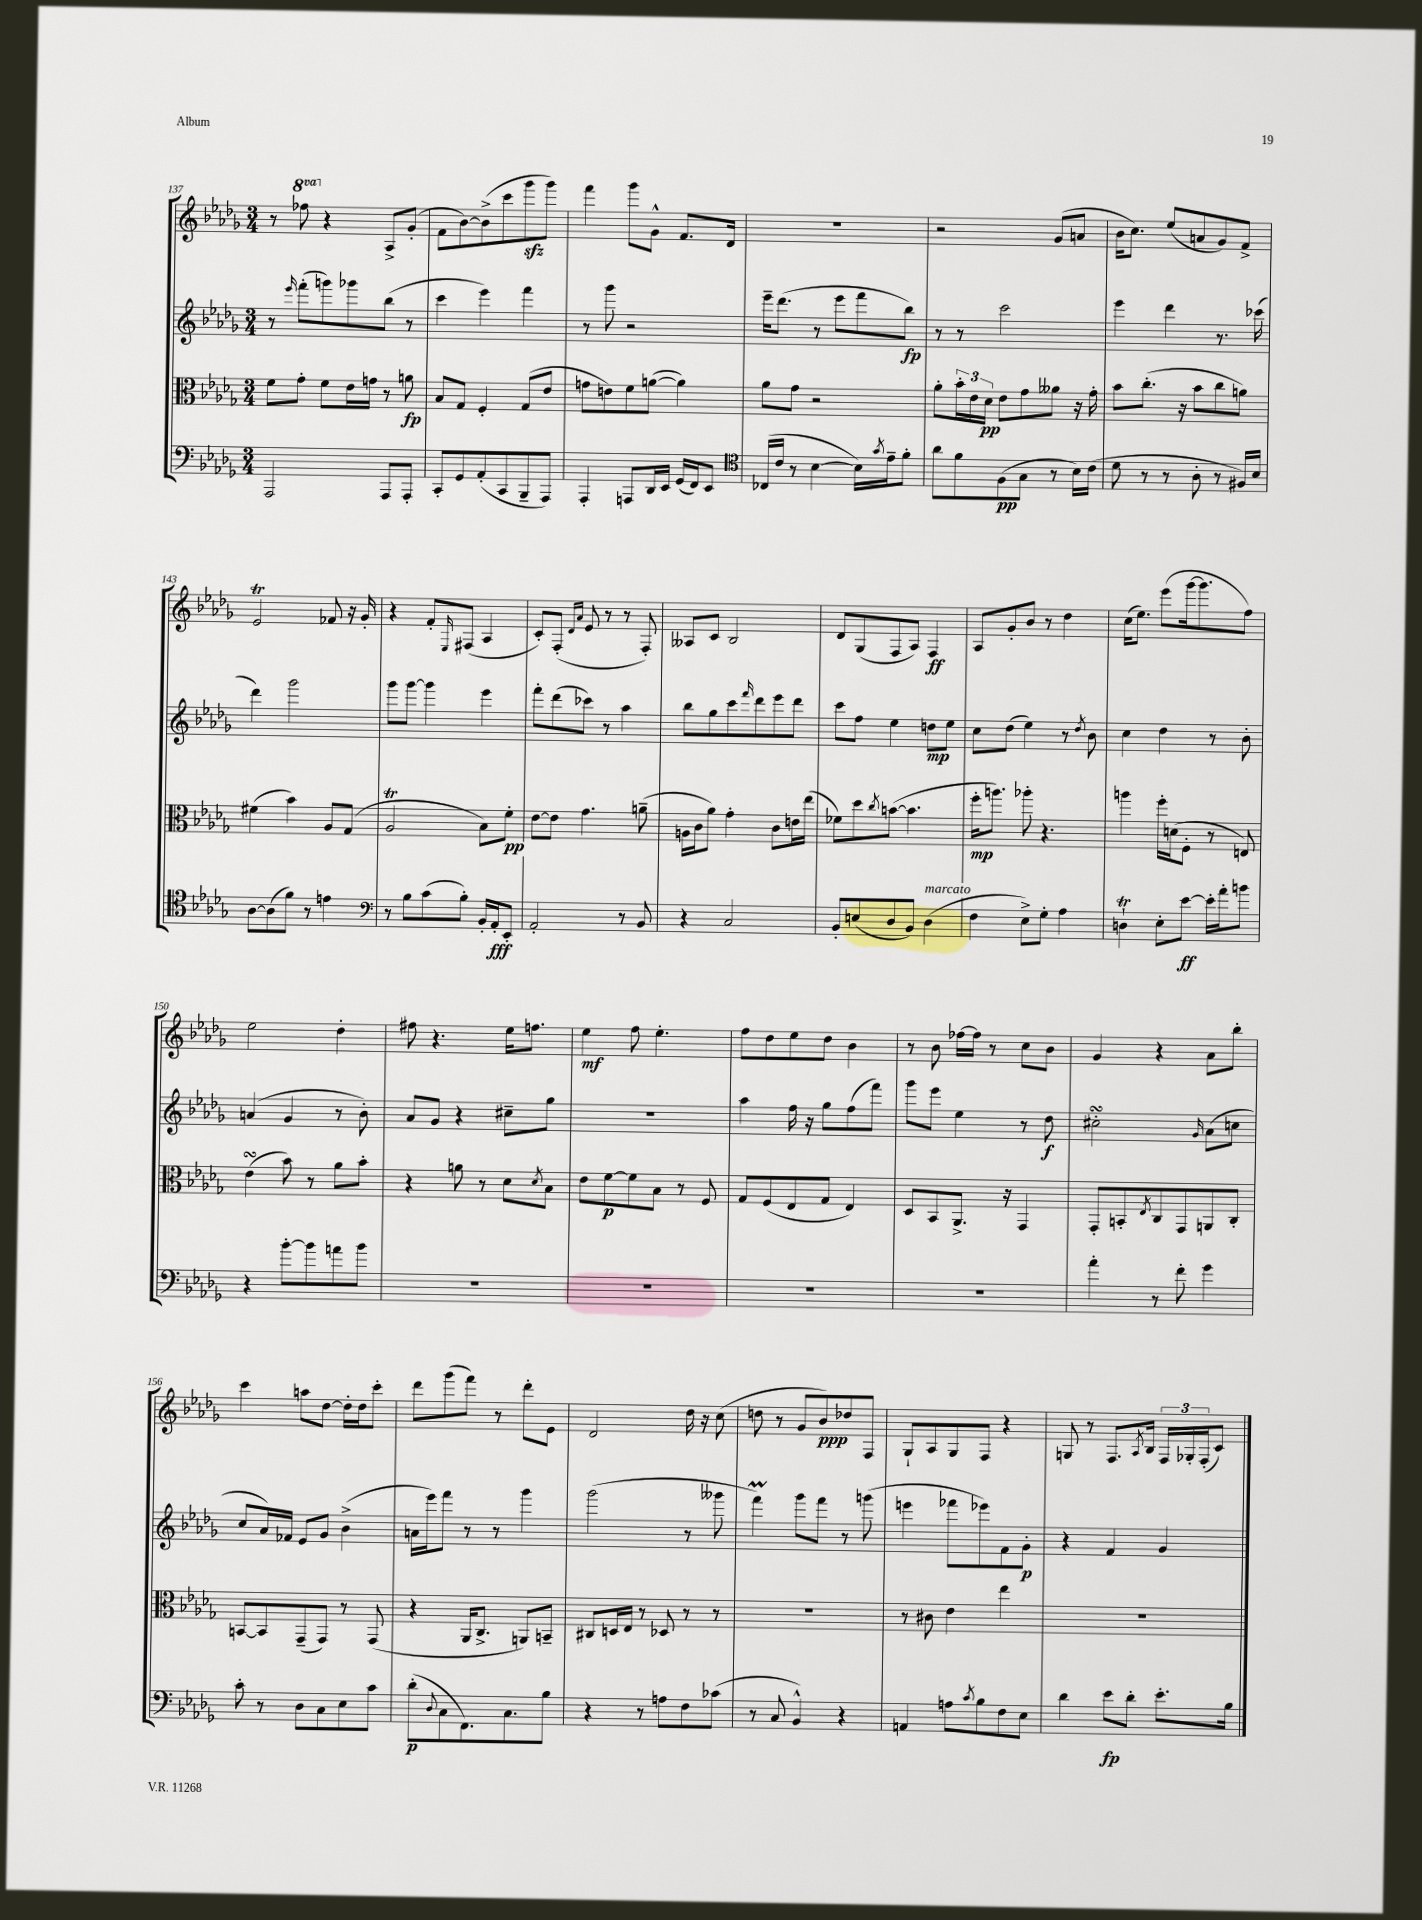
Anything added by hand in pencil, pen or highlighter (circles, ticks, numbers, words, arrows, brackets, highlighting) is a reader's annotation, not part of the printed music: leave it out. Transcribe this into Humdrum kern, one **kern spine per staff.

**kern	**kern	**kern	**kern
*staff4	*staff3	*staff2	*staff1
*clefF4	*clefC3	*clefG2	*clefG2
*k[b-e-a-d-g-]	*k[b-e-a-d-g-]	*k[b-e-a-d-g-]	*k[b-e-a-d-g-]
*M3/4	*M3/4	*M3/4	*M3/4
2AAA-	8f	8r	8r
.	.	16qqeee-	.
.	8g-'	(8fff'	8fff-
.	8f	8ggg)	4r
.	16e-	8ggg-	.
.	16g	.	.
8AAA-	8r	(8bb-	8A-^
8AAA-'	8a	8r	(8g-'
=	=	=	=
8CC'	8B-	4ccc	8f
8GG-	8G-	.	[8b-)
(8AA-'	4F'	4eee-)	(8b-^]
8CC	.	.	8ccc
8BBB-~	(8G-	4fff	8ggg-
8AAA-)	8e-	.	8ggg-)
=	=	=	=
4AAA-'	8g	8r	4fff
.	8e)	8ggg-	.
8AAA	8f	2r	8ggg-
16DD-	([8a	.	8g-^^
16EE-	.	.	.
(16GG-	4a])	.	8.f
16FF)	.	.	.
8EE-	.	.	.
.	.	.	16d-
=	=	=	=
*clefC4	*	*	*
(16C-	8a-	16eee-~	2.r
16c	.	(8.ddd-	.
8r	8g-	.	.
[4B-	2r	8r	.
.	.	8eee-	.
16B-])	.	8fff	.
8qg-	.	.	.
16e-~	.	.	.
8f'	.	8bb-)	.
=	=	=	=
8a-	8a-'	8r	2r
8f	24b-'	8r	.
.	24e-	.	.
.	24d-	.	.
(8F	8e-	2ccc	.
8G-	8g-	.	.
8r	8a--	.	(8g-
16B-)	16r	.	8a
(16c	16g-'	.	.
=	=	=	=
8d-	8b-	4eee-	16b-
.	.	.	8.cc)
8r	(8.cc'	.	.
8r	.	4ddd-	(8ee-
.	16r	.	.
8A-'	8b-	.	8a
8r	8cc	8.r	8g-)
16F#)	8a)	.	8f^
16B-	.	(16ccc-	.
=	=	=	=
[8A-	(4f#	4ddd-)	2e-
(8A-]	.	.	.
8f)	4b-)	2ggg-	.
8r	.	.	.
4e	8A-	.	8f-
.	(8G-	.	16r
.	.	.	16g-'
=	=	=	=
*clefF4	*	*	*
8r	2A-	8ggg-	4r
8B-	.	[8ggg-	.
(8c	.	4ggg-]	8f'
.	.	.	16qqE-
8B-')	.	.	(8F#
16BB-'	8B-)	4eee-	4A-
16AA-'	.	.	.
8EE-'	8f'	.	.
=	=	=	=
2AA-'	[8e-	8fff'	8c')
.	8e-]	(8ddd-	(8F'
.	.	.	16qqd-
.	.	.	16qqa-
.	4.g-	8ccc-)	8e-
.	.	8r	8r
8r	.	4aa-	8r
8BB-	(8a~	.	8F')
=	=	=	=
4r	16A	8bb-	8A--
.	16c	.	.
.	8a-)	8gg-	8c
2C	4g-'	8ccc	2B-
.	.	16qqfff	.
.	.	8ddd-	.
.	8c	8eee-	.
.	16e	8ddd-	.
.	(16ee-	.	.
=	=	=	=
8BB-'	8f-)	8ccc	8d-
(8E	8dd-	8ff	(8G-
.	8qcc	.	.
8D-	([8b	4ee-	8F
8BB-)	4.b]	.	8A-)
(4D-	.	8dd	4F
.	.	8ee-	.
=	=	=	=
4F	16ff'	8cc	8A-
.	8.aa)	.	.
.	.	(8dd-	8g-'
8E-^)	8aa-'	4ee-)	8b-
8G-'	4.r	.	8r
4A-	.	8r	4dd-
.	.	8qdd-	.
.	.	8b-	.
=	=	=	=
4D`	4aa	4cc	(16cc
.	.	.	8.ee-)
8E-'	16ff'	4dd-	(8eee-
.	(16d	.	.
[8e-	8F'	.	[16ggg-
.	.	.	8.ggg-]
16e-']	8r	8r	.
16a-'	.	.	.
8b	8E)	8b-'	8ff)
=	=	=	=
4r	(4e-	(4a	2ee-
[8b-'	8b-)	4g-	.
8b-]	8r	.	.
8a	8a-	8r	4dd-'
8b-	8b-'	8b-')	.
=	=	=	=
2.r	4r	8a-	8ff#
.	.	8g-	4.r
.	8a	4r	.
.	8r	.	.
.	8d-	8cc#~	16ee-
.	.	.	8.ff
.	8qd-	.	.
.	8B-	8gg-	.
=	=	=	=
2.r	8e-	2.r	4ee-
.	[8f	.	.
.	8f]	.	8ff
.	8B-	.	4.ee-'
.	8r	.	.
.	8F	.	.
=	=	=	=
2.r	8G-	4aa-	8ff
.	(8F	.	8dd-
.	8E-	16ff	8ee-
.	.	16r	.
.	8G-	8gg-	8dd-
.	4E-)	(8ff	4b-
.	.	8fff)	.
=	=	=	=
2.r	8D-	8ggg-	8r
.	8BB-	8eee-	8b-
.	8.AA-^	4ee-	[16ff-
.	.	.	16ff-]
.	.	.	8r
.	16r	.	.
.	4GG-	8r	8cc
.	.	8dd-	8b-
=	=	=	=
4a-'	8GG-'	2cc#'	4g-
.	8BB'	.	.
.	8qE-	.	.
8r	8C	.	4r
8f'	8GG-	.	.
.	.	16qqg-	.
4g-	8AA	(8a-	8a-
.	8C'	8cc	8bb-'
=	=	=	=
8c'	[8BB	8cc	4ccc
8r	8BB]	16a-)	.
.	.	16f-	.
8D-	(8GG-~	8e-	8aa
8C	8GG-)	8g-	[8dd-
8E-	8r	(4b-^	16dd-']
.	.	.	16dd-
8c	(8GG-	.	8ccc'
=	=	=	=
(8d-'	4r	16a	8ddd-
.	.	16eee-)	.
8qqD-	.	.	.
8C	.	8fff	(8ggg-
8.FF)	16AA-	8r	8fff)
.	8.C^	.	.
.	.	8r	8r
8.C	.	.	.
.	8AA)	4ggg-	8ddd-'
8B-	8BB~	.	8e-
=	=	=	=
4r	8C#	(2ggg-	2d-
.	16D	.	.
.	16E-	.	.
8r	8r	.	.
8A	8D-	.	.
8F	8r	8r	16dd-
.	.	.	16r
(8c-	8r	8ggg--	(8cc
=	=	=	=
8r	2.r	4fff)	8dd
8C	.	.	8r
4BB-^^)	.	8ggg-	8g-
.	.	8fff	8b-)
4r	.	8r	8dd-
.	.	(8ggg	8F
=	=	=	=
4AA	8r	4eee	8G-`
.	8c#	.	8A-
8A	4e-	8fff-	8G-
8qc	.	.	.
8B-	.	8eee-)	8F
8F	4ee-	8f	4r
8E-	.	8g-'	.
=	=	=	=
4d-	2.r	4r	8G
.	.	.	8r
8e-	.	4f	8.F
8d-'	.	.	.
.	.	.	8qA-
.	.	.	16B-
8.e-'	.	4g-	24F
.	.	.	24G-'
.	.	.	(24F'
.	.	.	8c)
16B-	.	.	.
==	==	==	==
*-	*-	*-	*-
